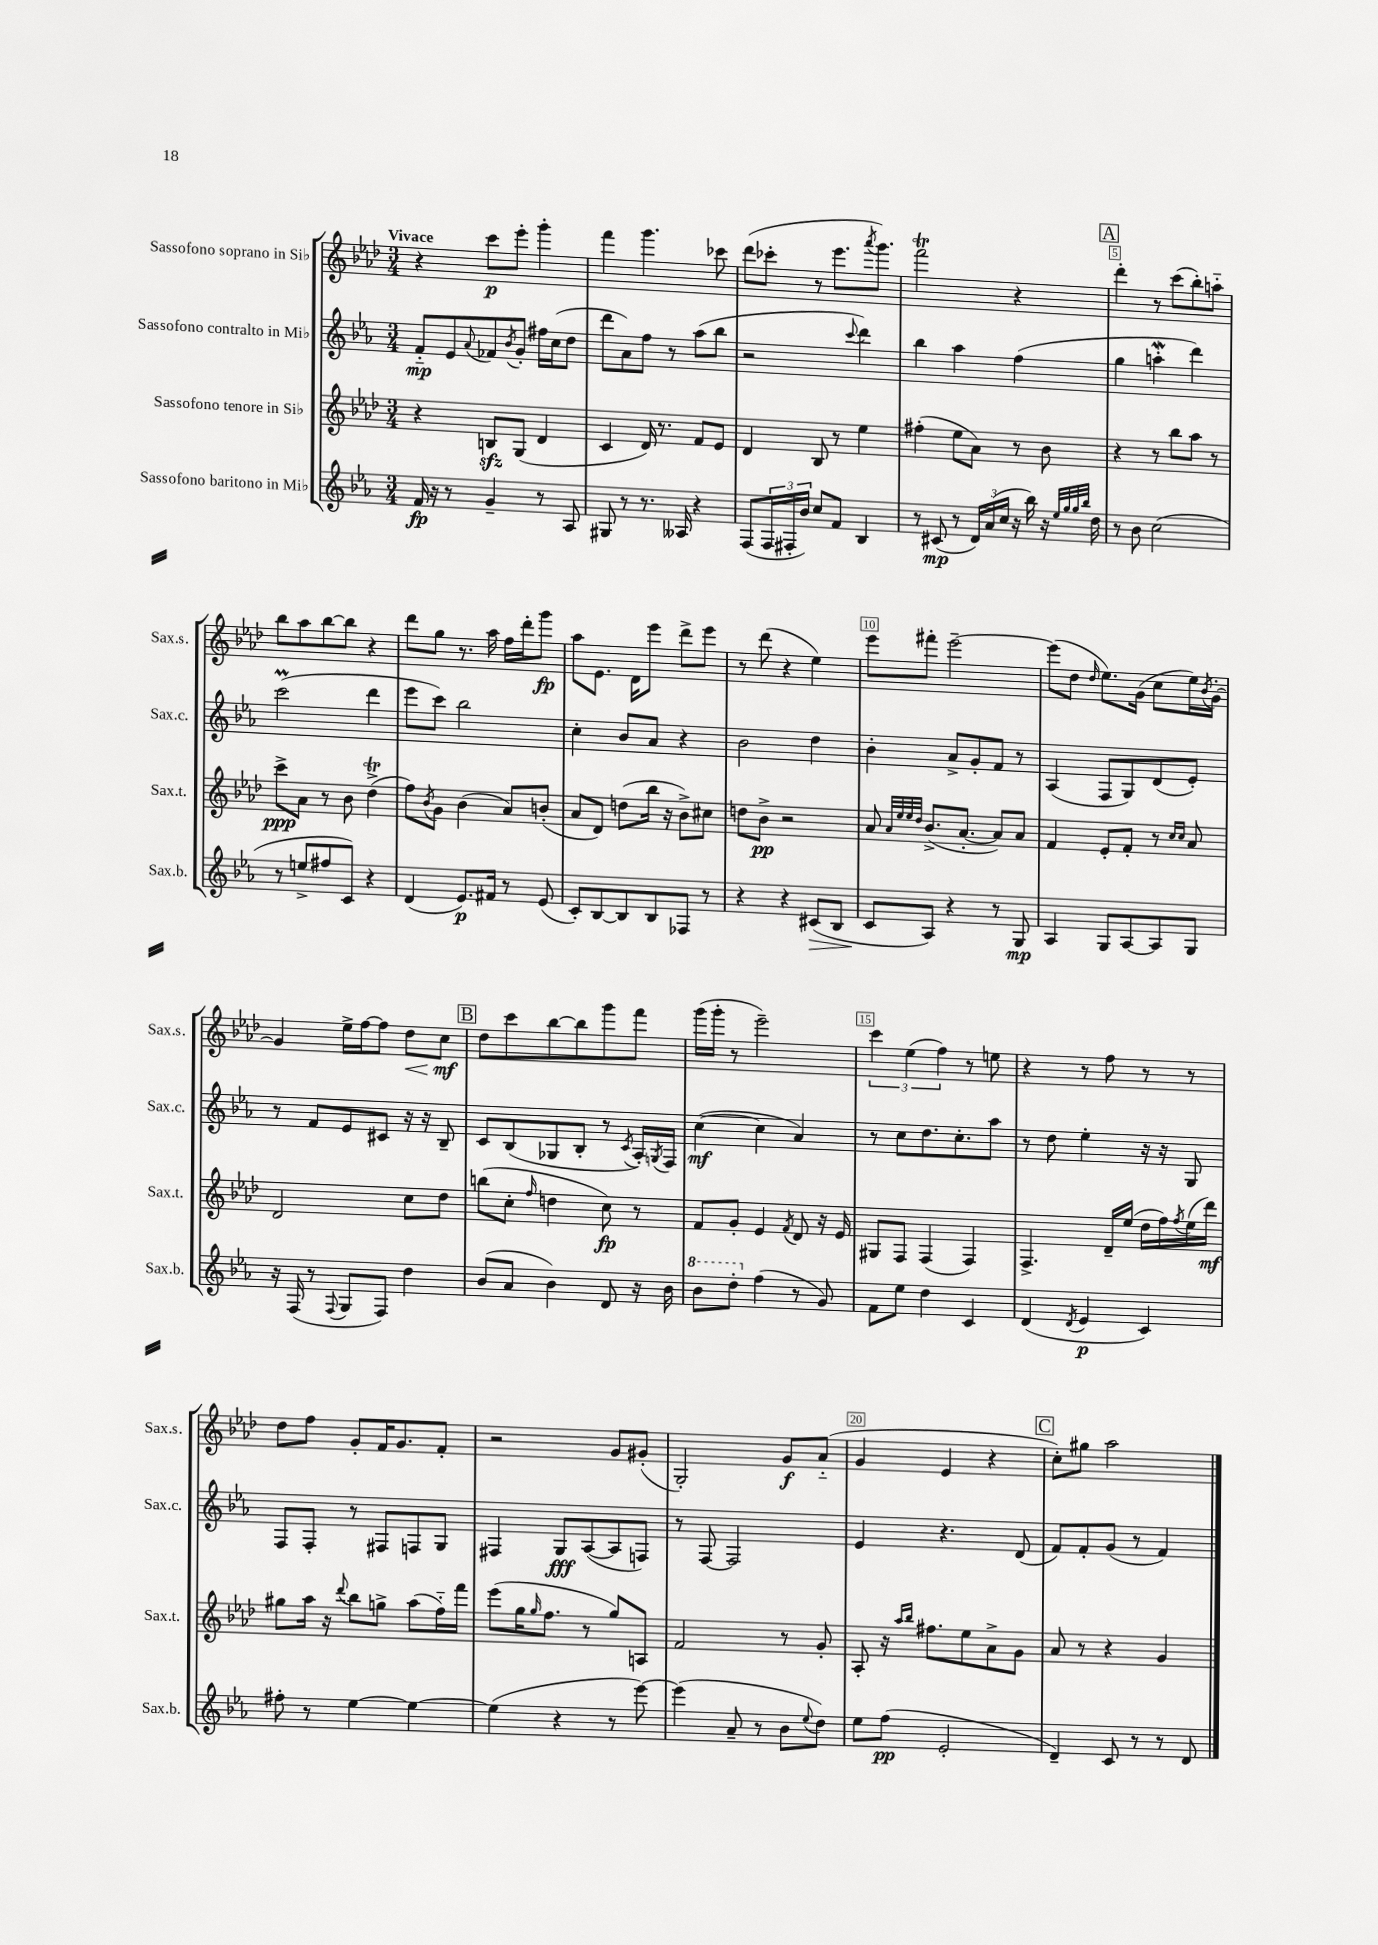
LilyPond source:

<<
\new StaffGroup <<
\new Staff = "s0" \with { instrumentName = "Sassofono soprano in Sib" shortInstrumentName = "Sax.s." } {
    \clef treble \key aes \major \numericTimeSignature \time 3/4 \tempo "Vivace"
    r4 c'''8\p ees'''8-. g'''4-. |
    f'''4 g'''4. ces'''8 |
    des'''8( ces'''8-. r8 ees'''8. \acciaccatura { aes'''8 } g'''8.) |
    f'''2\trill r4 |
    \mark \markup { \box "A" } des'''4-. r8 c'''8( bes''8-.) a''8-_ |
    bes''8 aes''8 bes''8~ bes''8 r4 |
    des'''8 g''8 r8. aes''16 f''16 des'''16-. g'''8\fp |
    aes''8 ees'8. des'16 ees'''8 des'''8-> ees'''8 |
    r8 des'''8( r4 ees''4) |
    ees'''8 fis'''8-. ees'''2~-- |
    ees'''8( des''8 \grace { des''16 } ees''8.) g'16( c''8 ees''16) \acciaccatura { bes'8 } g'16~-. |
    g'4 ees''16-> f''16~ f''8 des''8\< c''8\mf\! |
    \mark \markup { \box "B" } des''8 c'''8 bes''8~ bes''8 g'''8 f'''8 |
    g'''16( g'''16-. r8 ees'''2--) |
    \tuplet 3/2 { c'''4 ees''4( f''4) } r8 e''8 |
    r4 r8 f''8 r8 r8 |
    des''8 f''8 g'8-. f'16 g'8. f'8-. |
    r2 g'8 gis'8-.( |
    g2-.) g'8\f aes'8-_( |
    g'4 ees'4 r4 |
    \mark \markup { \box "C" } c''8-.) gis''8 aes''2 \bar "|." |
}
\new Staff = "s1" \with { instrumentName = "Sassofono contralto in Mib" shortInstrumentName = "Sax.c." } {
    \clef treble \key ees \major \numericTimeSignature \time 3/4
    f'8-_\mp ees'8 \appoggiatura { aes'8 } fes'8 \acciaccatura { bes'8 } g'8-. fis''16 c''16( d''8 |
    d'''8 aes'8) f''8 r8 aes''8( bes''8 |
    r2 \appoggiatura { c'''8 } d'''4) |
    bes''4 aes''4 f''4( |
    \mark \markup { \box "A" } g''4 a''4-.\mordent d'''4) |
    c'''2\prall( d'''4 |
    ees'''8 c'''8) bes''2 |
    c''4-. bes'8 aes'8 r4 |
    bes'2 d''4 |
    bes'4-. aes'8-> g'8-. f'8 r8 |
    aes4( f8 g8) d'8( ees'8-.) |
    r8 f'8 ees'8 cis'8 r16 r16 bes8-- |
    \mark \markup { \box "B" } c'8 bes8( ges8 bes8-. r8 \acciaccatura { c'8 } aes16-.) \acciaccatura { g8 } f16 |
    c''4~\mf( c''4 aes'4) |
    r8 c''8 d''8. c''8.-. aes''8 |
    r8 d''8 ees''4-. r16 r16 g8 |
    f8 f8-. r8 fis8 f8 g8 |
    fis4 g8\fff aes8~( aes8 f8) |
    r8 f8~ f2 |
    ees'4 r4. d'8( |
    \mark \markup { \box "C" } f'8) f'8-. g'8( r8 f'4) \bar "|." |
}
\new Staff = "s2" \with { instrumentName = "Sassofono tenore in Sib" shortInstrumentName = "Sax.t." } {
    \clef treble \key aes \major \numericTimeSignature \time 3/4
    r4 b8\sfz g8( des'4 |
    c'4 des'16) r8. f'8 ees'8 |
    des'4 bes8 r8 ees''4 |
    fis''4-.( ees''8 aes'8) r8 bes'8 |
    \mark \markup { \box "A" } r4 r8 bes''8 aes''8 r8 |
    c'''8->\ppp aes'8 r8 bes'8 des''4->\trill( |
    f''8) \acciaccatura { bes'8 } g'8 bes'4( aes'8) b'8-.( |
    aes'8 des'8) d''8( bes''16 r16 bes'8->) cis''8 |
    d''8 bes'8->\pp r2 |
    aes'8 \grace { aes'32 ees''32 ees''32 des''32 } bes'8.->( aes'8.~-. aes'8) aes'8 |
    f'4 ees'8-. f'8-. r8 \grace { c''16 c''16 } aes'8 |
    des'2 c''8 des''8 |
    \mark \markup { \box "B" } b''8( c''8-. \grace { f''16 } d''4 c''8\fp) r8 |
    f'8 g'8-. ees'4 \acciaccatura { f'8 } des'8 r16 ees'16 |
    gis8 f8 f4( f4) |
    f4.-> des'16-- ees''16( des''16 f''16) \acciaccatura { f''8 } ees''16( des'''16\mf) |
    gis''8 aes''16 r16 \appoggiatura { des'''8 } bes''8 g''8-> aes''8( f''16-_) f'''16 |
    ees'''8( g''16 \grace { g''16 } f''8. r8 g''8) a8 |
    f'2 r8 g'8-. |
    aes8-. r16 \grace { aes''16 bes''16 } fis''8. ees''8 aes'8-> g'8 |
    \mark \markup { \box "C" } aes'8 r8 r4 g'4 \bar "|." |
}
\new Staff = "s3" \with { instrumentName = "Sassofono baritono in Mib" shortInstrumentName = "Sax.b." } {
    \clef treble \key ees \major \numericTimeSignature \time 3/4
    f'16\fp r16 r8 g'4-- r8 aes8 |
    gis8 r8 r8. aeses16 r4 |
    f8( \tuplet 3/2 { f16 fis16-. bes'16) } c''8 f'8 bes4 |
    r8 cis'8\mp( r8 \tuplet 3/2 { d'16) aes'16( c''16 } r16 bes''16) r16 \grace { ees''32 g''32 g''32 bes''32 } d''16 |
    \mark \markup { \box "A" } r8 bes'8 c''2( |
    r8 e''8-> fis''8 c'8) r4 |
    d'4( ees'8.\p) fis'16 r8 ees'8( |
    c'8-.) bes8~ bes8 bes8 fes8 r8 |
    r4 r4 cis'8\>( bes8 |
    c'8\! aes8) r4 r8 g8\mp |
    aes4 g8 aes8~ aes8 g8 |
    r16 f16( r8 \appoggiatura { f8 } g8 f8) d''4 |
    \mark \markup { \box "B" } bes'8( aes'8 bes'4) d'8 r16 bes'16 |
    \ottava #1 bes''8 d'''8-. \ottava #0 f''4( r8 g'8) |
    f'8 ees''8 d''4 c'4 |
    d'4( \acciaccatura { d'8 } ees'4\p c'4) |
    fis''8-. r8 ees''4~ ees''4~ |
    ees''4( r4 r8 ees'''8~) |
    ees'''4( aes'8-- r8 bes'8 \appoggiatura { ees''8 } d''8) |
    ees''8 f''8\pp( ees'2-. |
    \mark \markup { \box "C" } d'4--) c'8 r8 r8 d'8 \bar "|." |
}
>>
>>
\layout { \context { \Score \override BarNumber.break-visibility = ##(#f #t #t) barNumberVisibility = #(every-nth-bar-number-visible 5) \override BarNumber.stencil = #(make-stencil-boxer 0.1 0.3 ly:text-interface::print) } }
